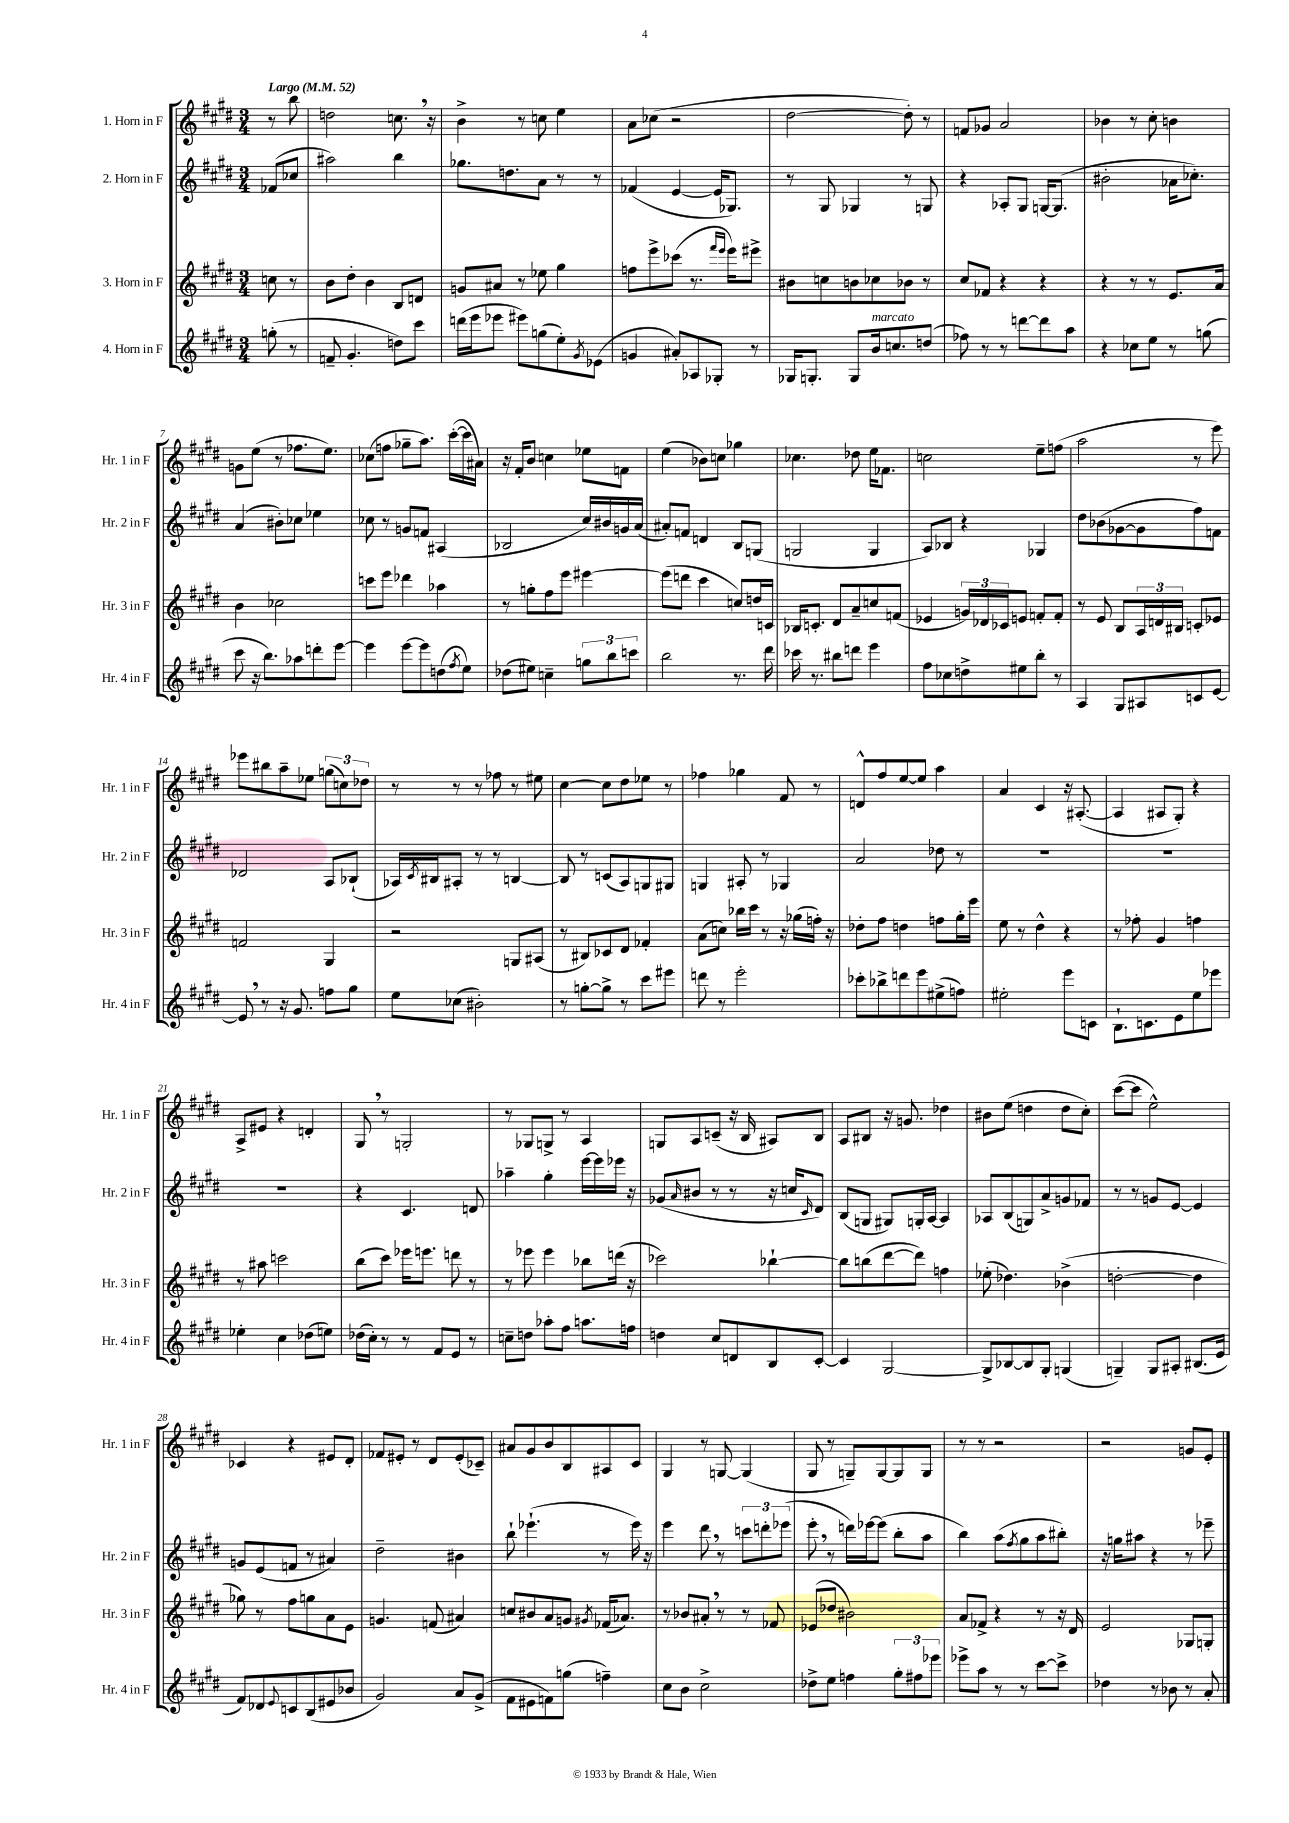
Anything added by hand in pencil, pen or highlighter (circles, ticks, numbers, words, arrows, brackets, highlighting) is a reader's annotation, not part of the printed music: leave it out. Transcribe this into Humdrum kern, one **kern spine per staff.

**kern	**kern	**kern	**kern
*staff4	*staff3	*staff2	*staff1
*clefG2	*clefG2	*clefG2	*clefG2
*k[f#c#g#d#]	*k[f#c#g#d#]	*k[f#c#g#d#]	*k[f#c#g#d#]
*M3/4	*M3/4	*M3/4	*M3/4
*MM52	*MM52	*MM52	*MM52
(8gg'\	8cc\	(8f-/L	8r
8r	8r	8cc-/J	8bb\
=	=	=	=
8f~/	8b\L	2aa#\)	2dd\
4.g#'/	8dd#'\J	.	.
.	4b\	.	.
8dd\L)	8B/L	4bb\	8.cc\
8ccc#\J	8d/J	.	.
.	.	.	16r
=	=	=	=
(16ddd\LL	8g/L	8.gg-\L	4b^\
16eee\J	.	.	.
8eee-\J	8a#/J	.	.
.	.	8.dd\	.
8eee#\L)	8r	.	8r
(8gg\	8ee-\	8a\J	8cc\
8ee'\)	4gg#\	8r	4ee\
8qg#/	.	.	.
(8e-\J	.	8r	.
=	=	=	=
4g/	8ff\L	(4f-/	8a\L
.	8eee^\	.	(8cc-\J
8a#'/L)	(8ccc-\J	[4e/	2r
8A-/	8.r	.	.
8G-'/J	.	16e/]LK	.
.	16qqfff#/LL	.	.
.	16qqeee/JJ	.	.
.	16eee\LK)	8.G-/J)	.
8r	8eee#^\J	.	.
=	=	=	=
16G-/LK	8b#\L	8r	[2dd#\
8.G'/J	.	.	.
.	8cc\	8G#/	.
8G/L	8b\	4G-/	.
16b/k	8cc-\	.	.
8.cc/	.	.	.
.	8b-\J	8r	8dd#'\])
(8dd/J	8r	8G/	8r
=	=	=	=
8ff-\)	8cc#/L	4r	8f/L
8r	8f-/J	.	8g-/J
8r	4r	8A-'/L	2a/
[8ddd\L	.	8G#/J	.
8ddd\]	4r	[16G/LK	.
.	.	(8.G/]J	.
8aa\J	.	.	.
=	=	=	=
4r	4r	2b#'\	4b-\
8cc-\L	8r	.	8r
8ee\J	8r	.	8cc#'\
8r	8.e/L	16a-\LK	4b\
.	.	8.cc-'\J)	.
(8gg\	.	.	.
.	16a/Jk	.	.
=	=	=	=
8ccc#\	4b\	(4a/	8g\L
16r	.	.	(8ee\J
8.bb\L)	.	.	.
.	2cc-\	8b#'\L)	8r
8aa-\	.	8cc-\J	8.ff-\L
8ddd'\	.	4ee-\	.
.	.	.	8.ee\J)
[8eee\J	.	.	.
=	=	=	=
4eee\]	8ccc\L	8cc-\	(8cc-\L
.	8eee\J	8r	8ff\J
[8eee\L	4ddd-\	8g/L	8gg-~\L
8eee\]	.	8f/J	8.aa\J)
(8dd\	4aa-\	(4A#/	.
.	.	.	([16ccc#'\LL
8qff#/	.	.	.
8ee\J)	.	.	16ccc#\]
.	.	.	16a#\JJ)
=	=	=	=
(8dd-\L	8r	2B-/	16r
.	.	.	16f#'/LK
8ee#\J)	8gg'\L	.	8b/J
4cc~\	8ff#\	.	4cc\
.	8eee\J	.	.
12gg\L	[4eee#\	16cc#/LL)	8ee-\L
.	.	16b#/	.
12bb\	.	.	.
.	.	16g/	8f\J
12ccc\J	.	.	.
.	.	(16a/JJ	.
=	=	=	=
2bb\	(8eee#\]L	8a#'/L)	(4ee\
.	8ddd\J	8f/J	.
.	4ccc#\	4d/	8b-\L)
.	.	.	8cc\J
8.r	8cc/L)	8B/L	4gg-\
.	16dd/L	(8G/J	.
16ddd#\	16c/JJ	.	.
=	=	=	=
16ccc-\	16B-/LK	2G/	4.cc-\
8.r	8.c'/J	.	.
8bb#\L	8d#/L	.	.
8ddd\J	8a~/	.	8dd-\
4eee\	8cc/	4G/	16ee\LK
.	.	.	8.f-\J
.	(8f/J	.	.
=	=	=	=
8ff#\L	4e-/	8A/L)	2cc\
8cc-\	.	8B-/J	.
8dd^\	24g/LL)	4r	.
.	24d-/	.	.
.	24c-/J	.	.
8ee#\	8e/J	.	.
8bb'\J	8f'/L	4G-/	8ee~\L
8r	8f'/J	.	(8ff\J
=	=	=	=
4A/	8r	8dd#\L	2aa\
.	8e/	(8b-\	.
8G#/L	8B/L	[8g-\	.
8A#/	24A/L	8g-\]	.
.	24d/	.	.
.	24B#/JJ	.	.
8c/	8c'/L	8ff#\)	8r
[8e/J	8e-/J	8f\J	8eee\)
=	=	=	=
8e/]	2f/	2d-/	8eee-\L
8r	.	.	8bb#\
16r	.	.	8aa~\
8.g#/	.	.	.
.	.	.	8ee-\J
8ff\L	4G#/	8A/L	(12gg\L
.	.	.	12cc\)
8gg#\J	.	(8B-`/J	.
.	.	.	12dd-\J
=	=	=	=
8ee\L	2r	16A-/LL)	8r
.	.	8qc#/	.
.	.	16B#/J	.
(8cc-\J	.	8A#'/J	8r
2b#'\)	.	8r	8r
.	.	8r	8ff-\
.	8G/L	[4B/	8r
.	(8A#/J	.	8ee#\
=	=	=	=
8r	8r	8B/]	[4cc#\
[8gg'\L	8B#/L)	8r	.
8gg^\]J	8c-/	(8c/L	8cc#\]L
8r	8d#/J	8A/)	8dd#\
8ccc#\L	4f-'/	8G/	8ee-\J
8eee#\J	.	8G#/J	8r
=	=	=	=
8ddd\	(8a\L	4G/	4ff-\
8r	8cc\J)	.	.
2eee'\	16bb-\LL	8A#'/	4gg-\
.	16ccc#\JJ	.	.
.	8r	8r	.
.	16r	4G-/	8f#/
.	(16gg-\LL	.	.
.	16ff'\JJ)	.	8r
.	16r	.	.
=	=	=	=
8ccc-'\L	8dd-'\L	2a/	8d^^/L
8bb-^\	8ff#\J	.	8ff#/
8ddd\	4dd\	.	[8ee/
8eee\	.	.	8ee/]J
(8ee#^\	8ff\L	8dd-\	4aa\
8ff\J)	16gg#'\L	8r	.
.	16eee\JJ	.	.
=	=	=	=
2ee#'\	8ee\	2.r	4a/
.	8r	.	.
.	4dd#^^\	.	4c#/
8eee\L	4r	.	16r
.	.	.	([8.A#'/
8c\J	.	.	.
=	=	=	=
8.B`\L	8r	2.r	4A#/]
.	8ff-'\	.	.
8.c\	.	.	.
.	4g#/	.	8A#/L
8e\	.	.	8G#'/J)
8ee\	4ff\	.	4r
8eee-\J	.	.	.
=	=	=	=
4ee-'\	8r	2.r	8A^/L
.	8aa#\	.	8e#/J
4cc#\	2ccc\	.	4r
(8dd-\L	.	.	4d'/
8ee\J)	.	.	.
=	=	=	=
(16dd-\LL	(8bb\L	4r	8G#/
16cc#'\JJ)	.	.	.
8r	8ccc#\J)	.	8r
8r	16eee-\LK	4.c#/	2G'/
.	8.eee\J	.	.
8f#/L	.	.	.
8e/J	8ddd\	.	.
8r	8r	8d/	.
=	=	=	=
8cc~\L	8r	4aa-~\	8r
8dd\J	8eee-\	.	8G-/L
8aa-'\L	4eee-\	4gg#'\	8G^/J
8ff#\J	.	.	8r
8.aa\L	8bb-\L	[16eee\LL	4A/
.	.	16eee\]	.
.	(16ddd\Jk	16eee-\JJ	.
16ff\Jk	16r	16r	.
=	=	=	=
4dd\	2ccc-\)	(8g-/L	8G/L
.	.	16qqa/	.
.	.	8b#/J	8A/
8cc#/L	.	8r	(8c~/J
8d/	.	8r	16r
.	.	.	16B/
8B/	[4bb-`\	16r	8A#/L)
.	.	16cc/LK	.
.	.	16qqc#/	.
[8c#'/J	.	8d#/J)	8B/J
=	=	=	=
4c#/]	8bb-\]L	(8B/L	8A/L
.	(8bb\	8G/J	8B#/J
[2G#/	[8ddd#\	8G#/L)	16r
.	.	.	8.g/
.	8ddd#\]J)	16G'/L	.
.	.	[16A/JJ	.
.	4ff\	4A/]	4dd-\
=	=	=	=
8G#^/]L	(8ee-'\	8A-/L	8b#\L
[8B-/	4.dd-\)	(8B/	(8ee\J
8B-/]	.	8G/)	4dd\
8G#'/J	.	8a^/	.
(4G/	(4b-^\	8g/	8dd\L
.	.	8f-/J	8cc#'\J)
=	=	=	=
4G~/)	[2dd'\	8r	([8ccc#\L
.	.	8r	8ccc#\]J
8G/L	.	8g/L	2ee^^\)
8A#'/J	.	[8e/J	.
(8.B#/L	4dd\]	4e/]	.
16e/Jk	.	.	.
=	=	=	=
8f#/L)	8gg-\)	8g/L	4c-/
8d-/	8r	(8e/	.
8qqe/	.	.	.
8c/	8ff#\L	8f/J	4r
(8B/	8gg\	8r	.
8e#/	8a\	4a#/)	8e#/L
8b-/J	8e\J	.	8d#'/J
=	=	=	=
2g#/)	4.g/	2dd#~\	8f-/L
.	.	.	8e#'/J
.	.	.	8r
.	(8f/	.	8d#/L
8a/L	4a#/)	4b#\	(8e#'/
(8g#^/J	.	.	8c-~/J)
=	=	=	=
8f#\L	8cc/L	8bb`\	8a#/L
8e#\	8b#/	(4.eee-`\	8g#/
8f\)	8a/	.	8b/
(8gg\J	8g/J	.	8B/
.	8qg#/	.	.
4ff~\)	(16f-/LK	8r	8A#/
.	8.a-/J)	.	.
.	.	16eee-\)	8c#/J
.	.	16r	.
=	=	=	=
8cc#\L	8r	4eee\	4G#/
8b\J	8b-/L	.	.
2cc#^\	8a#'/J	8ddd#\	8r
.	8r	8r	[8G/
.	8r	12ccc\L	(4G/]
.	.	12ddd'\	.
.	8f-/	.	.
.	.	(12eee-\J	.
=	=	=	=
8dd-^\L	(8e-/L	8eee'\	8G#/
8ee\J	8dd-/J	8r	8r
4ff\	2b#\)	16ddd\LL)	8G~/L)
.	.	[16eee-\J	.
.	.	(8eee-\]J	[8G/
12gg#'\L	.	8bb'\L	8G/]
12ff#\	.	.	.
.	.	8aa\J	8G/J
12eee-\J	.	.	.
=	=	=	=
8eee-^\L	8a/L	4bb\)	8r
8aa\J	8f-^/J	.	8r
8r	4r	(8aa\L	2r
.	.	8qff#/	.
8r	.	8gg#\	.
[8ccc#\L	8r	8aa\	.
8ccc#^\]J	16r	8bb#'\J)	.
.	16d#/	.	.
=	=	=	=
4dd-\	2e/	16r	2r
.	.	16gg\LK	.
.	.	8aa#\J	.
8r	.	4r	.
8b-\	.	.	.
8r	8G-/L	8r	8g/L
8a'/	8G'/J	8eee-~\	8e'/J
==	==	==	==
*-	*-	*-	*-
